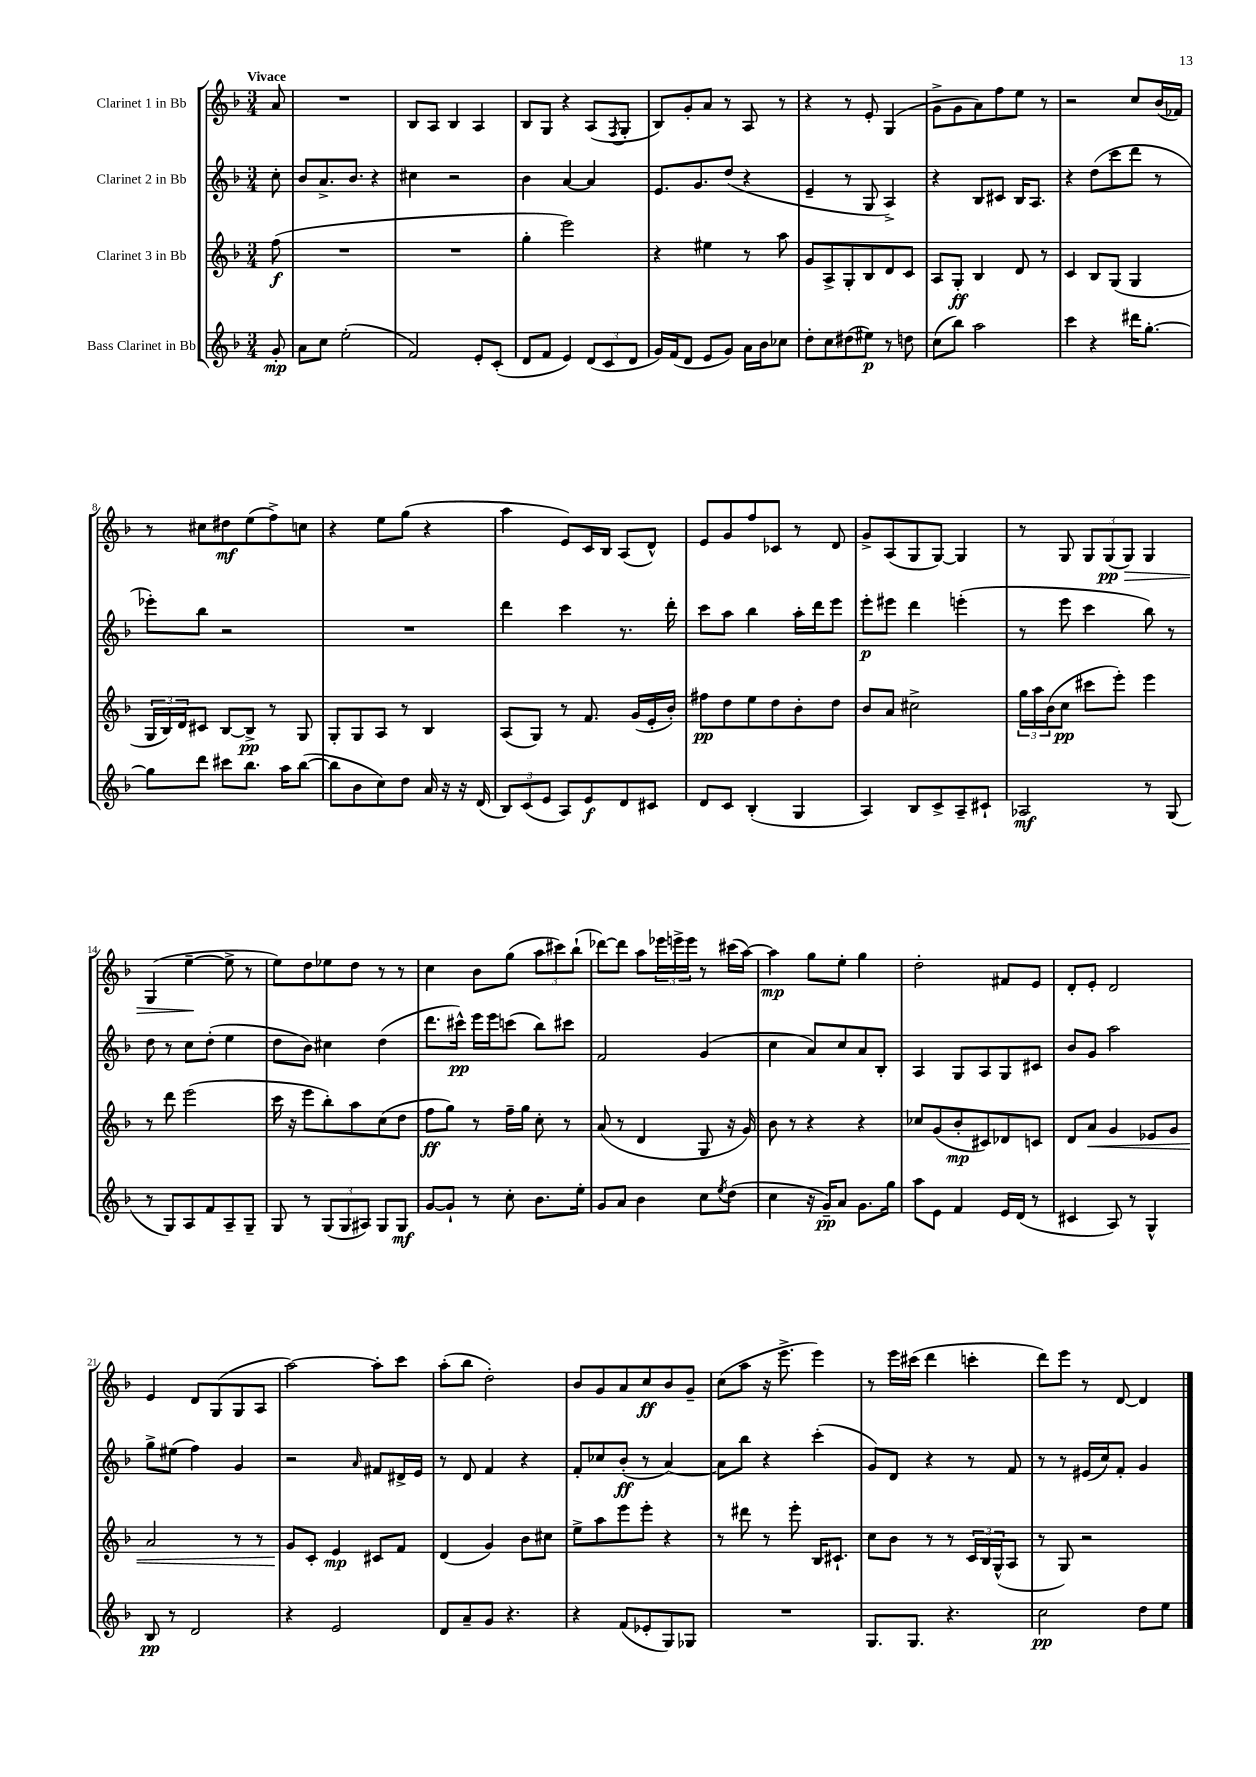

**kern	**dynam	**kern	**dynam	**kern	**dynam	**kern	**dynam
*part4	*part4	*part3	*part3	*part2	*part2	*part1	*part1
*staff4	*staff4	*staff3	*staff3	*staff2	*staff2	*staff1	*staff1
*I"Bass Clarinet in Bb	*	*I"Clarinet 3 in Bb	*	*I"Clarinet 2 in Bb	*	*I"Clarinet 1 in Bb	*
*clefG2	*	*clefG2	*	*clefG2	*	*clefG2	*
*k[b-]	*	*k[b-]	*	*k[b-]	*	*k[b-]	*
*M3/4	*	*M3/4	*	*M3/4	*	*M3/4	*
=	=	=	=	=	=	=	=
!	!	!	!	!	!	!LO:TX:a:B:t=Vivace	!
8g'/	mp	(8ff\	f	8cc'\	.	8a/	.
=1	=1	=1	=1	=1	=1	=1	=1
8a\L	.	2.r	.	8b-/L	.	2.r	.
8cc\J	.	.	.	8.a^/	.	.	.
(2ee'\	.	.	.	.	.	.	.
.	.	.	.	8.b-/J	.	.	.
.	.	.	.	4r	.	.	.
=2	=2	=2	=2	=2	=2	=2	=2
2f/)	.	2.r	.	4cc#X\	.	8B-/L	.
.	.	.	.	.	.	8A/J	.
.	.	.	.	2r	.	4B-/	.
8e'/L	.	.	.	.	.	4A/	.
(8c'/J	.	.	.	.	.	.	.
=3	=3	=3	=3	=3	=3	=3	=3
8d/L	.	4gg'\	.	4b-\	.	8B-/L	.
8f/J	.	.	.	.	.	8G/J	.
4e/)	.	2eee\)	.	[4a/	.	4r	.
(12d/L	.	.	.	4a/]	.	(8A/L	.
12c/	.	.	.	.	.	.	.
.	.	.	.	.	.	8qF/	.
.	.	.	.	.	.	8G'/J	.
12d/J	.	.	.	.	.	.	.
=4	=4	=4	=4	=4	=4	=4	=4
16g/LL)	.	4r	.	8.e/L	.	8B-/L)	.
(16f/J	.	.	.	.	.	.	.
8d/J	.	.	.	.	.	8g'/	.
.	.	.	.	8.g/	.	.	.
8e/L	.	4ee#X\	.	.	.	8a/J	.
8g/J)	.	.	.	(8dd/J	.	8r	.
16a\LL	.	8r	.	4r	.	8A/	.
16b-\J	.	.	.	.	.	.	.
8cc-X\J	.	8aa\	.	.	.	8r	.
=5	=5	=5	=5	=5	=5	=5	=5
8dd'\L	.	8g/L	.	4e~/	.	4r	.
8cc\	.	8A^/	.	.	.	.	.
(8dd#X\	.	8G'/	.	8r	.	8r	.
8ee#X\J)	p	8B-/	.	8G/	.	8e'/	.
8r	.	8d/	.	4A^/)	.	(4G/	.
8ddn\	.	8c/J	.	.	.	.	.
=6	=6	=6	=6	=6	=6	=6	=6
(8cc\L	.	8A/L	.	4r	.	8g^\L	.
8bb-\J)	.	8G'/J	ff	.	.	8g\	.
2aa\	.	4B-/	.	8B-/L	.	8a\)	.
.	.	.	.	8c#X/J	.	8ff\	.
.	.	8d/	.	16B-/KL	.	8ee\J	.
.	.	.	.	8.A/J	.	.	.
.	.	8r	.	.	.	8r	.
=7	=7	=7	=7	=7	=7	=7	=7
4ccc\	.	4c/	.	4r	.	2r	.
4r	.	8B-/L	.	(8dd\L	.	.	.
.	.	(8G/J	.	8ccc\	.	.	.
16ddd#X\KL	.	4G/	.	8ddd\J	.	8cc/L	.
[8.gg'\J	.	.	.	.	.	.	.
.	.	.	.	8r	.	(16b-/L	.
.	.	.	.	.	.	16f-X/JJ)	.
!!LO:LB:g=z
=8	=8	=8	=8	=8	=8	=8	=8
8gg\L]	.	24G/LL	.	8eee-X'\L)	.	8r	.
.	.	24B-/)	.	.	.	.	.
.	.	24d/J	.	.	.	.	.
8ddd\J	.	8c#X/J	.	8bb-\J	.	8cc#X\L	.
8ccc#X\L	.	[8B-/L	.	2r	.	8dd#X\	mf
8.bb-\J	.	8B-^/J]	pp	.	.	(8ee\	.
.	.	8r	.	.	.	8ff^\)	.
16aa\KL	.	.	.	.	.	.	.
([8bb-\J	.	8G/	.	.	.	8ccn\J	.
=9	=9	=9	=9	=9	=9	=9	=9
8bb-\L]	.	8G'/L	.	2.r	.	4r	.
8b-\	.	8G/	.	.	.	.	.
8cc\)	.	8A/J	.	.	.	8ee\L	.
8dd\J	.	8r	.	.	.	(8gg\J	.
16a/	.	4B-/	.	.	.	4r	.
16r	.	.	.	.	.	.	.
16r	.	.	.	.	.	.	.
(16d/	.	.	.	.	.	.	.
=10	=10	=10	=10	=10	=10	=10	=10
12B-/L)	.	(8A/L	.	4ddd\	.	4aa\	.
(12c/	.	.	.	.	.	.	.
.	.	8G/J)	.	.	.	.	.
12e/J	.	.	.	.	.	.	.
8A/L)	.	8r	.	4ccc\	.	8e/L)	.
8e/	f	8.f/	.	.	.	16c/L	.
.	.	.	.	.	.	16B-/JJ	.
8d/	.	.	.	8.r	.	(8A/L	.
.	.	(16g/LL	.	.	.	.	.
8c#X/J	.	16e'/	.	.	.	8d^^/J)	.
.	.	16b-'/JJ)	.	16ddd'\	.	.	.
=11	=11	=11	=11	=11	=11	=11	=11
8d/L	.	8ff#X\L	pp	8ccc\L	.	8e/L	.
8c/J	.	8dd\	.	8aa\J	.	8g/	.
(4B-'/	.	8ee\	.	4bb-\	.	8ff/	.
.	.	8dd\	.	.	.	8c-X/J	.
4G/	.	8b-'\	.	16aa'\LL	.	8r	.
.	.	.	.	16ddd\J	.	.	.
.	.	8dd\J	.	8eee\J	.	8d/	.
=12	=12	=12	=12	=12	=12	=12	=12
4A/)	.	8b-/L	.	8eee'\L	p	8g^/L	.
.	.	8a/J	.	8eee#X\J	.	(8A/	.
8B-/L	.	2cc#X^\	.	4ddd\	.	8G/	.
8c^/	.	.	.	.	.	[8G/J)	.
8A~/	.	.	.	(4eeen'\	.	4G/]	.
8c#X`/J	.	.	.	.	.	.	.
=13	=13	=13	=13	=13	=13	=13	=13
2A-X/	mf	24gg\LL	.	8r	.	8r	.
.	.	24aa\	.	.	.	.	.
.	.	(24b-\J	.	.	.	.	.
.	.	8cc\J	pp	8eee\	.	8G/	.
.	.	8ccc#X\L	.	4ccc\	.	12G/L	.
!	!	!	!	!	!	!	!LO:HP:b
.	.	.	.	.	.	(12G/	> pp
.	.	8eee'\J)	.	.	.	.	.
.	.	.	.	.	.	12G/J)	.
8r	.	4eee\	.	8bb-\)	.	4G/	.
(8G/	.	.	.	8r	.	.	.
!!LO:LB:g=z
=14	=14	=14	=14	=14	=14	=14	=14
8r	.	8r	.	8dd\	.	(4G/	.
8G/L)	.	8ddd\	.	8r	.	.	.
8A/	.	(2eee\	.	8cc\L	.	[4ee~\	.
8f/	.	.	.	(8dd'\J	.	.	.
8A~/	.	.	.	4ee\	.	8ee^\]	]
8G~/J	.	.	.	.	.	8r	.
=15	=15	=15	=15	=15	=15	=15	=15
8G/	.	16ccc\	.	8dd\L	.	8ee\L)	.
.	.	16r	.	.	.	.	.
8r	.	8eee\L	.	8b-\J)	.	8dd\	.
(12G/L	.	8bb-'\)	.	4cc#X\	.	8ee-X\	.
12G/	.	.	.	.	.	.	.
.	.	8aa\	.	.	.	8dd\J	.
12A#X/J)	.	.	.	.	.	.	.
8G/L	.	(8cc\	.	(4dd\	.	8r	.
8G/J	mf	8dd\J	.	.	.	8r	.
=16	=16	=16	=16	=16	=16	=16	=16
[8g/L	.	8ff\L	ff	8.ddd\L	.	4cc\	.
8g`/J]	.	8gg\J)	.	.	.	.	.
.	.	.	.	16ccc#X^^\Jk)	pp	.	.
8r	.	8r	.	16eee\LL	.	8b-\L	.
.	.	.	.	16eee\J	.	.	.
8cc'\	.	16ff~\LL	.	(8cccn\J	.	(8gg\J	.
.	.	16gg\JJ	.	.	.	.	.
8.b-\L	.	8cc'\	.	8bb-\L)	.	12aa\L	.
.	.	.	.	.	.	12ccc#X\)	.
.	.	8r	.	8ccc#X\J	.	.	.
.	.	.	.	.	.	(12bb-`\J	.
16ee'\Jk	.	.	.	.	.	.	.
=17	=17	=17	=17	=17	=17	=17	=17
8g/L	.	(8a/	.	2f/	.	[8ddd-X\L)	.
8a/J	.	8r	.	.	.	8ddd-\J]	.
4b-\	.	4d/	.	.	.	8aa\L	.
.	.	.	.	.	.	24eee-X\L	.
.	.	.	.	.	.	24eeen^\	.
.	.	.	.	.	.	24eee\JJ	.
8cc\L	.	8G/	.	(4g/	.	8r	.
8qee/	.	.	.	.	.	.	.
(8dd\J	.	16r	.	.	.	(16ccc#X\LL	.
.	.	16g/)	.	.	.	[16aa\JJ)	.
=18	=18	=18	=18	=18	=18	=18	=18
4cc\	.	8b-\	.	4cc\	.	4aa\]	mp
.	.	8r	.	.	.	.	.
16r	.	4r	.	8a/L)	.	8gg\L	.
16g~/KL)	pp	.	.	.	.	.	.
8a/J	.	.	.	8cc/	.	8ee'\J	.
8.g\L	.	4r	.	8a/	.	4gg\	.
.	.	.	.	8B-'/J	.	.	.
16gg\Jk	.	.	.	.	.	.	.
=19	=19	=19	=19	=19	=19	=19	=19
8aa\L	.	8cc-X/L	.	4A/	.	2dd'\	.
8e\J	.	(8g/	.	.	.	.	.
4f/	.	8b-'/	mp	8G/L	.	.	.
.	.	8c#X/)	.	8A/	.	.	.
16e/LL	.	8d-X/	.	8G/	.	8f#X/L	.
(16d/JJ	.	.	.	.	.	.	.
8r	.	8cn/J	.	8c#X/J	.	8e/J	.
=20	=20	=20	=20	=20	=20	=20	=20
4c#X/	.	8d/L	.	8b-/L	.	8d'/L	.
!	!	!	!LO:HP:b	!	!	!	!
.	.	8a/J	<	8g/J	.	8e'/J	.
8A/)	.	4g/	.	2aa\	.	2d/	.
8r	.	.	.	.	.	.	.
4G^^/	.	8e-X/L	.	.	.	.	.
.	.	8g/J	.	.	.	.	.
!!LO:LB:g=z
=21	=21	=21	=21	=21	=21	=21	=21
8B-/	pp	2a/	.	8gg^\L	.	4e/	.
8r	.	.	.	(8ee#X\J	.	.	.
2d/	.	.	.	4ff\)	.	8d/L	.
.	.	.	.	.	.	(8G/	.
.	.	8r	.	4g/	.	8G/	.
.	.	8r	.	.	.	8A/J	.
=22	=22	=22	=22	=22	=22	=22	=22
4r	.	8g/L	.	2r	.	[2aa\)	.
.	.	8c'/J	[	.	.	.	.
2e/	.	4e/	mp	.	.	.	.
.	.	.	.	16qqa/	.	.	.
.	.	8c#X/L	.	8f#X/L	.	8aa'\L]	.
.	.	8f/J	.	16d#X^/L	.	8ccc\J	.
.	.	.	.	16e/JJ	.	.	.
=23	=23	=23	=23	=23	=23	=23	=23
8d/L	.	(4d/	.	8r	.	(8aa'\L	.
8a~/	.	.	.	8d/	.	8bb-\J	.
8g/J	.	4g/)	.	4f/	.	2dd'\)	.
4.r	.	.	.	.	.	.	.
.	.	8b-\L	.	4r	.	.	.
.	.	8cc#X\J	.	.	.	.	.
=24	=24	=24	=24	=24	=24	=24	=24
4r	.	8ee^\L	.	8f'/L	.	8b-/L	.
.	.	8aa\	.	8cc-X/	.	8g/	.
(8f/L	.	8eee\	.	(8b-'/J	ff	8a/	.
8e-X'/	.	8eee'\J	.	8r	.	8cc/	ff
8G/)	.	4r	.	[4a/)	.	8b-/	.
8G-X/J	.	.	.	.	.	8g~/J	.
=25	=25	=25	=25	=25	=25	=25	=25
2.r	.	8r	.	8a\L]	.	(8cc\L	.
.	.	8ddd#X\	.	8bb-\J	.	8aa\J	.
.	.	8r	.	4r	.	16r	.
.	.	.	.	.	.	8.eee^\	.
.	.	8eee'\	.	.	.	.	.
.	.	16B-/KL	.	(4ccc'\	.	4eee\)	.
.	.	8.c#X`/J	.	.	.	.	.
=26	=26	=26	=26	=26	=26	=26	=26
8.G/L	.	8cc\L	.	8g/L)	.	8r	.
.	.	8b-\J	.	8d/J	.	16eee\LL	.
8.G/J	.	.	.	.	.	(16ccc#X\JJ	.
.	.	8r	.	4r	.	4ddd\	.
4.r	.	8r	.	.	.	.	.
.	.	24c/LL	.	8r	.	4cccn'\	.
.	.	24B-/	.	.	.	.	.
.	.	(24G^^/J	.	.	.	.	.
.	.	8A/J	.	8f/	.	.	.
=27	=27	=27	=27	=27	=27	=27	=27
2cc\	pp	8r	.	8r	.	8ddd\L)	.
.	.	8G/)	.	8r	.	8eee\J	.
.	.	2r	.	(16e#X/LL	.	8r	.
.	.	.	.	16cc/J)	.	.	.
.	.	.	.	8f'/J	.	[8d/	.
8dd\L	.	.	.	4g/	.	4d/]	.
8ee\J	.	.	.	.	.	.	.
==	==	==	==	==	==	==	==
*-	*-	*-	*-	*-	*-	*-	*-
